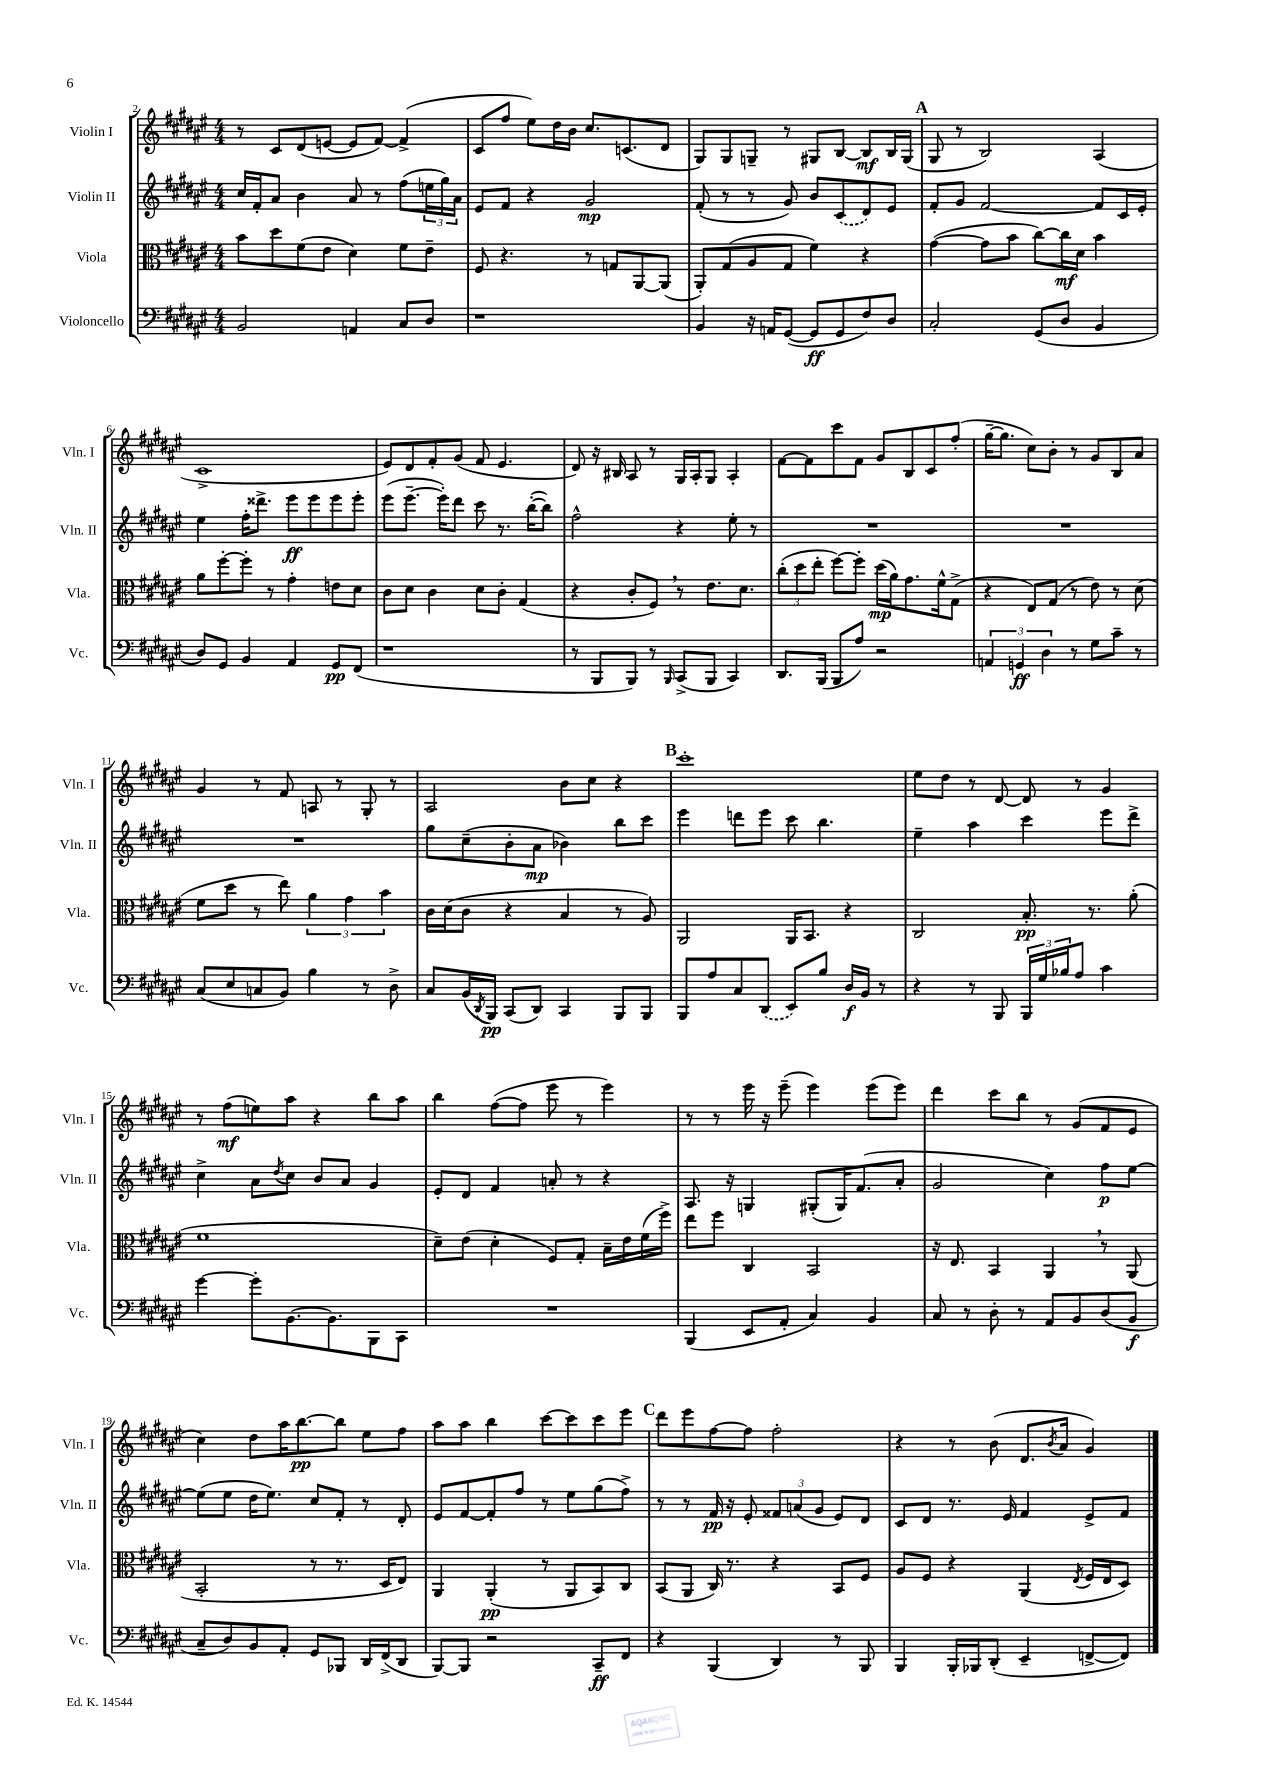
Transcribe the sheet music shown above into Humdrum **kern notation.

**kern	**kern	**kern	**kern
*staff4	*staff3	*staff2	*staff1
*clefF4	*clefC3	*clefG2	*clefG2
*k[f#c#g#d#a#e#]	*k[f#c#g#d#a#e#]	*k[f#c#g#d#a#e#]	*k[f#c#g#d#a#e#]
*M4/4	*M4/4	*M4/4	*M4/4
2BB	8b	16cc#	8r
.	.	16f#'	.
.	8dd#	8a#	8c#
.	(8f#	4b	(8d#
.	8e#	.	[8e
4AA	4d#)	8a#	8e]
.	.	8r	[8f#)
8C#	8f#	(8ff#	(4f#^]
8D#	8e#~	24ee	.
.	.	24gg#)	.
.	.	24a#	.
=	=	=	=
1r	8F#	8e#	8c#
.	4.r	8f#	8ff#
.	.	4r	8ee#)
.	.	.	16dd#
.	.	.	16b
.	8r	2g#	8.cc#
.	8G	.	.
.	.	.	(8.c
.	[8AA#	.	.
.	(8AA#]	.	8d#
=	=	=	=
4BB	8AA#')	(8f#'	8G#)
.	(8G#	8r	8G#
16r	8A#	8r	8G~
16AA	.	.	.
([8GG#	8G#	8g#)	8r
8GG#]	4f#)	8b	8G#
8GG#	.	(8c#	[8B
8F#)	4r	8d#)	8B]
8D#	.	8e#	16B
.	.	.	(16G#
=	=	=	=
2C#'	([4g#	8f#'	8G#
.	.	8g#	8r
.	8g#]	[2f#	2B)
.	8b	.	.
(8GG#	[8cc#)	.	.
8D#	16cc#]	.	.
.	16d#	.	.
4BB	4b	8f#]	(4A#
.	.	16c#	.
.	.	16e#'	.
=	=	=	=
8D#)	8a#	4ee#	1c#^
8GG#	[8ff#'	.	.
4BB	8ff#']	16ff#'	.
.	.	8.ddd##^	.
.	8r	.	.
4AA#	4g#'	8eee#	.
.	.	8eee#	.
8GG#	8e	8eee#	.
(8FF#	8d#	8eee#'	.
=	=	=	=
1r	8c#	(8eee#	8e#)
.	8d#	[8.eee#~	8d#
.	4c#	.	8f#'
.	.	16eee#'])	.
.	.	8ddd#	(8g#
.	8d#	8ccc#	8f#
.	8c#'	8.r	4.e#
.	(4G#	.	.
.	.	([16bb'	.
.	.	8bb])	.
=	=	=	=
8r	4r	2ff#^^	8d#)
8BBB	.	.	16r
.	.	.	16B#
8BBB)	8c#'	.	8A#
8r	8F#)	.	8r
16qqBBB	.	.	.
(8CC#^	8r	4r	16G#
.	.	.	16A#'
8BBB	8.e#	.	8G#
4CC#)	.	8ee#'	4A#'
.	8.d#	.	.
.	.	8r	.
=	=	=	=
8.DD#	(12cc#'	1r	[8f#
.	12dd#	.	.
.	.	.	8f#]
.	12ee#'	.	.
(16BBB	.	.	.
8BBB	[8ff#)	.	8ccc#
8A#)	8ff#']	.	8f#
2r	(16dd#	.	8g#
.	16a#)	.	.
.	8.g#	.	8B
.	.	.	8c#
.	16f#^^	.	.
.	(8G#^	.	(8ff#'
=	=	=	=
6AA	4r	1r	[16gg#~
.	.	.	8.gg#]
6GG	.	.	.
.	8E#)	.	8cc#)
6D#	.	.	.
.	(8G#	.	8b'
8r	8r	.	8r
8G#	8e#)	.	8g#
8c#~	8r	.	8B
8r	(8d#	.	8a#
=	=	=	=
(8C#	8f#	1r	4g#
8E#	8dd#	.	.
8C	8r	.	8r
8BB)	8ee#)	.	8f#
4B	6a#	.	8A
.	.	.	8r
.	6g#	.	.
8r	.	.	8G#'
.	6b	.	.
8D#^	.	.	8r
=	=	=	=
8C#	16c#	8gg#	2A#
.	(16d#	.	.
(16BB	8c#	(8cc#~	.
8qDD#	.	.	.
16BBB)	.	.	.
(8CC#	4r	8b'	.
8DD#)	.	8a#	.
4CC#	4B	4b-)	8b
.	.	.	8cc#
8BBB	8r	8bb	4r
8BBB	8A#)	8ccc#	.
=	=	=	=
8BBB	2AA#	4eee#	1ccc#'
8A#	.	.	.
8C#	.	8ddd	.
(8DD#	.	8eee#	.
8EE#)	16AA#	8ccc#	.
.	8.BB	.	.
8B	.	4.bb	.
16D#	4r	.	.
16BB	.	.	.
8r	.	.	.
=	=	=	=
4r	2C#	4ee#~	8ee#
.	.	.	8dd#
8r	.	4aa#	8r
8BBB	.	.	[8d#
24BBB	8.B'	4ccc#	8d#]
24G#	.	.	.
24B-	.	.	.
8A#	.	.	8r
.	8.r	.	.
4c#	.	8eee#	4g#
.	(8a#'	8ddd#^	.
=	=	=	=
[4g#	1f#	4cc#^	8r
.	.	.	(8ff#
8g#']	.	8a#	8ee)
.	.	8qdd#	.
[8.BB	.	8cc#	8aa#
.	.	8b	4r
8.BB]	.	.	.
.	.	8a#	.
8BBB	.	4g#	8bb
8CC#	.	.	8aa#
=	=	=	=
1r	8d#~)	8e#'	4bb
.	(8e#	8d#	.
.	4d#'	4f#	([8ff#
.	.	.	8ff#]
.	8F#)	8a'	8eee#
.	8G#'	8r	8r
.	16B~	4r	4eee#)
.	16e#	.	.
.	(16f#	.	.
.	16ff#^)	.	.
=	=	=	=
(4BBB	8ee#	8.A#	8r
.	8ff#	.	8r
.	.	16r	.
8EE#	4C#	4G	16eee#
.	.	.	16r
8AA#'	.	.	(8eee#~
4C#)	2BB	(8G#'	4eee#)
.	.	16G#)	.
.	.	(8.f#	.
4BB	.	.	(8eee#
.	.	8a#'	8eee#)
=	=	=	=
8C#	16r	2g#	4ddd#
.	8.E#	.	.
8r	.	.	.
8D#'	4BB	.	8ccc#
8r	.	.	8bb
8AA#	4AA#	4cc#)	8r
8BB	.	.	(8g#
(8D#	8r	8ff#	8f#
8BB	(8AA#	[8ee#	8e#
=	=	=	=
8C#~	2BB'	(8ee#]	4cc#)
8D#)	.	8ee#	.
8BB	.	16dd#	8dd#
.	.	8.ee#)	.
8AA#'	.	.	16aa#
.	.	.	[8.bb
8GG#	8r	8cc#	.
8BBB-	8.r	8f#'	8bb]
16DD#	.	8r	8ee#
(16FF#^	16D#	.	.
8DD#	8E#)	8d#'	8ff#
=	=	=	=
[8BBB)	4AA#	8e#	8aa#
8BBB]	.	[8f#	8aa#
2r	(4AA#'	8f#']	4bb
.	.	8ff#	.
.	8r	8r	[8ccc#
.	8AA#	8ee#	8ccc#]
8CC#~	8BB)	(8gg#	8ccc#
8FF#	8C#	8ff#^)	8eee#
=	=	=	=
4r	(8BB	8r	8ddd#
.	8AA#	8r	8eee#
(4BBB	16C#)	16f#	[8ff#
.	8.r	16r	.
.	.	8e#'	8ff#]
4DD#)	4r	12f##	2ff#'
.	.	(12a	.
.	.	12g#	.
8r	8BB	8e#)	.
8BBB	8F#	8d#	.
=	=	=	=
4BBB	8A#	8c#	4r
.	8F#	8d#	.
16BBB'	4r	8.r	8r
16BBB-	.	.	.
(8DD#'	.	.	(8b
.	.	16e#	.
4EE#~	(4AA#	4f#	8.d#
.	.	.	8qb
.	.	.	16a#
.	8qE#	.	.
[8FF^	16F#	8e#^	4g#)
.	16E#	.	.
8FF])	8D#)	8f#	.
==	==	==	==
*-	*-	*-	*-
